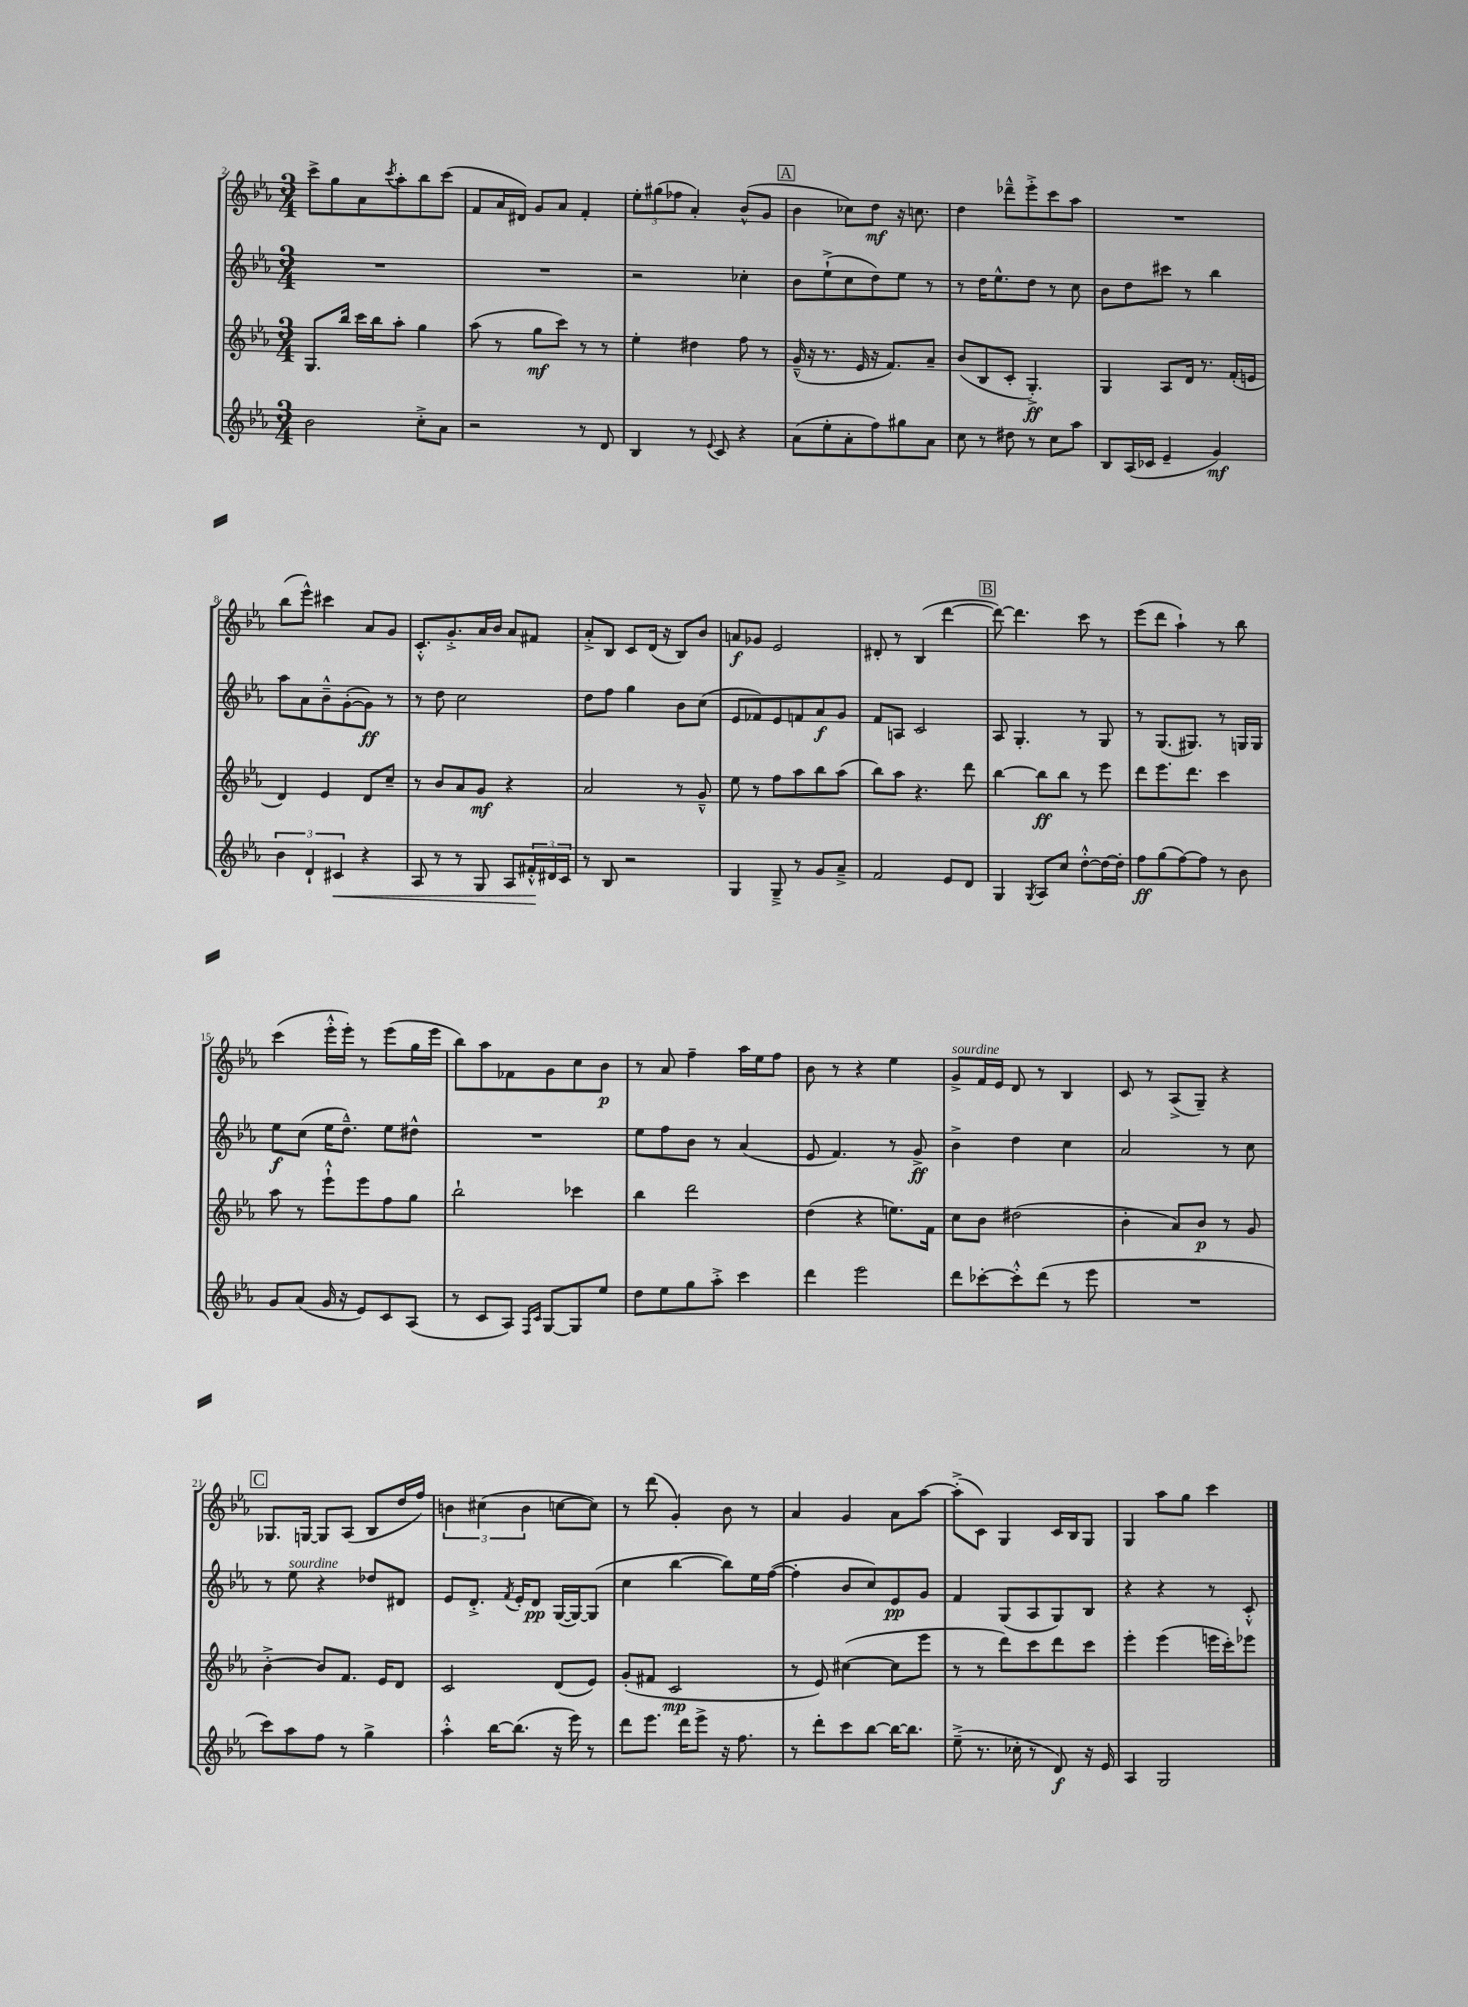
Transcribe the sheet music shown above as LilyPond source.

<<
\new StaffGroup <<
\new Staff = "s0" {
    \clef treble \key ees \major \numericTimeSignature \time 3/4
    c'''8-> g''8 aes'8 \acciaccatura { c'''8 } aes''8-. bes''8 c'''8( |
    f'8 aes'16 dis'16) g'8 aes'8 f'4-. |
    \tuplet 3/2 { ees''8-. gis''8( fes''8 } aes'4-.) bes'8-^( g'8 |
    \mark \markup { \box "A" } bes'4 ces''8) d''8\mf r16 c''8. |
    d''4 des'''8---^ ees'''8-.-> c'''8 aes''8 |
    R2. |
    bes''8( ees'''8-^) cis'''4 aes'8 g'8 |
    c'8.-.-^ g'8.-.-> aes'16 bes'16 aes'8 fis'8 |
    aes'8-.-> bes8 c'8 d'16( r16 bes8) bes'8 |
    a'8\f ges'8 ees'2 |
    dis'8-. r8 bes4( d'''4~ |
    \mark \markup { \box "B" } d'''8~) d'''4. c'''8 r8 |
    ees'''8( d'''8 aes''4-!) r8 bes''8 |
    c'''4( ees'''16-.-^ ees'''16-.) r8 ees'''8( g''16 ees'''16 |
    bes''8) aes''8 fes'8 g'8 c''8 bes'8\p |
    r8 aes'8 f''4-- aes''16 ees''16 f''8 |
    bes'8 r8 r4 ees''4 |
    g'8->^\markup { \italic "sourdine" } f'16 ees'16 d'8 r8 bes4 |
    c'8 r8 aes8->( g8--) r4 |
    \mark \markup { \box "C" } ges8. g16~ g8 aes8( bes8 d''16 f''16) |
    \tuplet 3/2 { b'4 cis''4( b'4 } c''8~ c''8) |
    r8 d'''8( g'4-.) bes'8 r8 |
    aes'4 g'4 aes'8 aes''8~ |
    aes''8-.->( c'8) g4 c'16 bes16 g8 |
    g4 aes''8 g''8 c'''4 \bar "|." |
}
\new Staff = "s1" {
    \clef treble \key ees \major \numericTimeSignature \time 3/4
    R2. |
    R2. |
    r2 ces''4-. |
    \mark \markup { \box "A" } bes'8 ees''8-!->( c''8 d''8) ees''8 r8 |
    r8 d''16 ees''8.-^ d''8 r8 c''8 |
    bes'8 d''8 cis'''8 r8 bes''4 |
    aes''8 aes'8 bes'8---^ g'8~-.( g'8\ff) r8 |
    r8 d''8 c''2 |
    d''8 f''8 g''4 bes'8 c''8( |
    ees'8 fes'8) ees'8 f'8 aes'8\f g'8 |
    f'8 a8 c'2 |
    \mark \markup { \box "B" } aes8 g4.-. r8 g8 |
    r8 g8.( gis8.) r8 g16 g16 |
    ees''8\f c''8( ees''16 d''8.---^) ees''8 dis''8-^ |
    R2. |
    ees''8 f''8 bes'8 r8 aes'4( |
    ees'8 f'4.) r8 g'8->\ff |
    bes'4-> d''4 c''4 |
    aes'2 r8 c''8 |
    \mark \markup { \box "C" } r8 ees''8^\markup { \italic "sourdine" } r4 des''8 dis'8 |
    ees'8 d'8.-.-> \acciaccatura { f'8 } ees'16-. d'8\pp g16~( g16~) g8( |
    c''4 bes''4~ bes''8) ees''16 f''16~( |
    f''4-. bes'8 c''8) ees'8\pp g'8 |
    f'4 g8( aes8 g8) bes8 |
    r4 r4 r8 c'8-.-^ \bar "|." |
}
\new Staff = "s2" {
    \clef treble \key ees \major \numericTimeSignature \time 3/4
    g8. bes''16 c'''16 bes''16 aes''8-. g''4 |
    aes''8( r8 g''8\mf c'''8) r8 r8 |
    ees''4-. dis''4 f''8 r8 |
    \mark \markup { \box "A" } g'16---^( r16 r8. ees'16 r16 f'8.) aes'8-- |
    bes'8( bes8 c'8-. g4.-.->\ff) |
    g4 aes8 d'16 r8. f'16-.( e'16 |
    d'4) ees'4 d'8 c''8-- |
    r8 bes'8 aes'8 g'8\mf r4 |
    aes'2 r8 g'8---^ |
    ees''8 r8 f''8 aes''8 bes''8 aes''8( |
    bes''8) aes''8 r4. d'''8 |
    \mark \markup { \box "B" } bes''4~ bes''8\ff bes''8 r8 ees'''8 |
    d'''8 ees'''8. d'''8. c'''4 |
    aes''8 r8 ees'''8-!-^ ees'''8 f''8 g''8 |
    bes''2-! ces'''4 |
    bes''4 d'''2 |
    d''4( r4 e''8.) f'16 |
    c''8 bes'8 dis''2( |
    bes'4-. aes'8) bes'8\p r8 g'8 |
    \mark \markup { \box "C" } bes'4~-.-> bes'8 f'8. ees'16 d'8 |
    c'2 d'8( ees'8) |
    g'8-.( fis'8 c'2\mp |
    r8 ees'8) cis''4~( cis''8 ees'''8 |
    r8 r8 d'''8) c'''8 d'''8 c'''8 |
    ees'''4-. ees'''4( e'''16 c'''16-.) ees'''8 \bar "|." |
}
\new Staff = "s3" {
    \clef treble \key ees \major \numericTimeSignature \time 3/4
    bes'2 c''8-.-> aes'8 |
    r2 r8 d'8 |
    bes4 r8 \appoggiatura { ees'8 } c'8 r4 |
    \mark \markup { \box "A" } aes'8( ees''8-. aes'8-. f''8) gis''8 aes'8 |
    c''8 r8 dis''8 r8 c''8 aes''8 |
    bes8 aes16( ces'16 ees'4-- g'4\mf) |
    \tuplet 3/2 { bes'4 d'4-! cis'4\< } r4 |
    aes8 r8 r8 g8 aes8 \tuplet 3/2 { fis'16-.-^\! dis'16 c'16 } |
    r8 bes8 r2 |
    g4 g8---> r8 g'8 aes'8---> |
    f'2 ees'8 d'8 |
    \mark \markup { \box "B" } g4 \acciaccatura { g8 } aes8 c''8 d''8~-.-^ d''16~ d''16-. |
    f''8\ff g''8( f''8~) f''8 r8 bes'8 |
    g'8 aes'8( g'16 r16 ees'8) c'8 aes8( |
    r8 c'8 aes8) \grace { f16 c'16 } g8~ g8 ees''8 |
    d''8 ees''8 g''8 aes''8-.-> c'''4 |
    d'''4 ees'''2 |
    d'''8 ces'''8~-. ces'''8-.-^ d'''8( r8 ees'''8 |
    R2. |
    \mark \markup { \box "C" } c'''8) aes''8 f''8 r8 g''4-> |
    aes''4-.-^ bes''16~ bes''8.( r16 ees'''16) r8 |
    d'''8 ees'''8. d'''16 ees'''8-> r16 f''8. |
    r8 d'''8-. c'''8 bes''8~ bes''16~ bes''8. |
    ees''8--->( r8. ces''16-. r8 d'8\f) r16 ees'16 |
    aes4 g2 \bar "|." |
}
>>
>>
\layout { \context { \Score currentBarNumber = #2 } }
